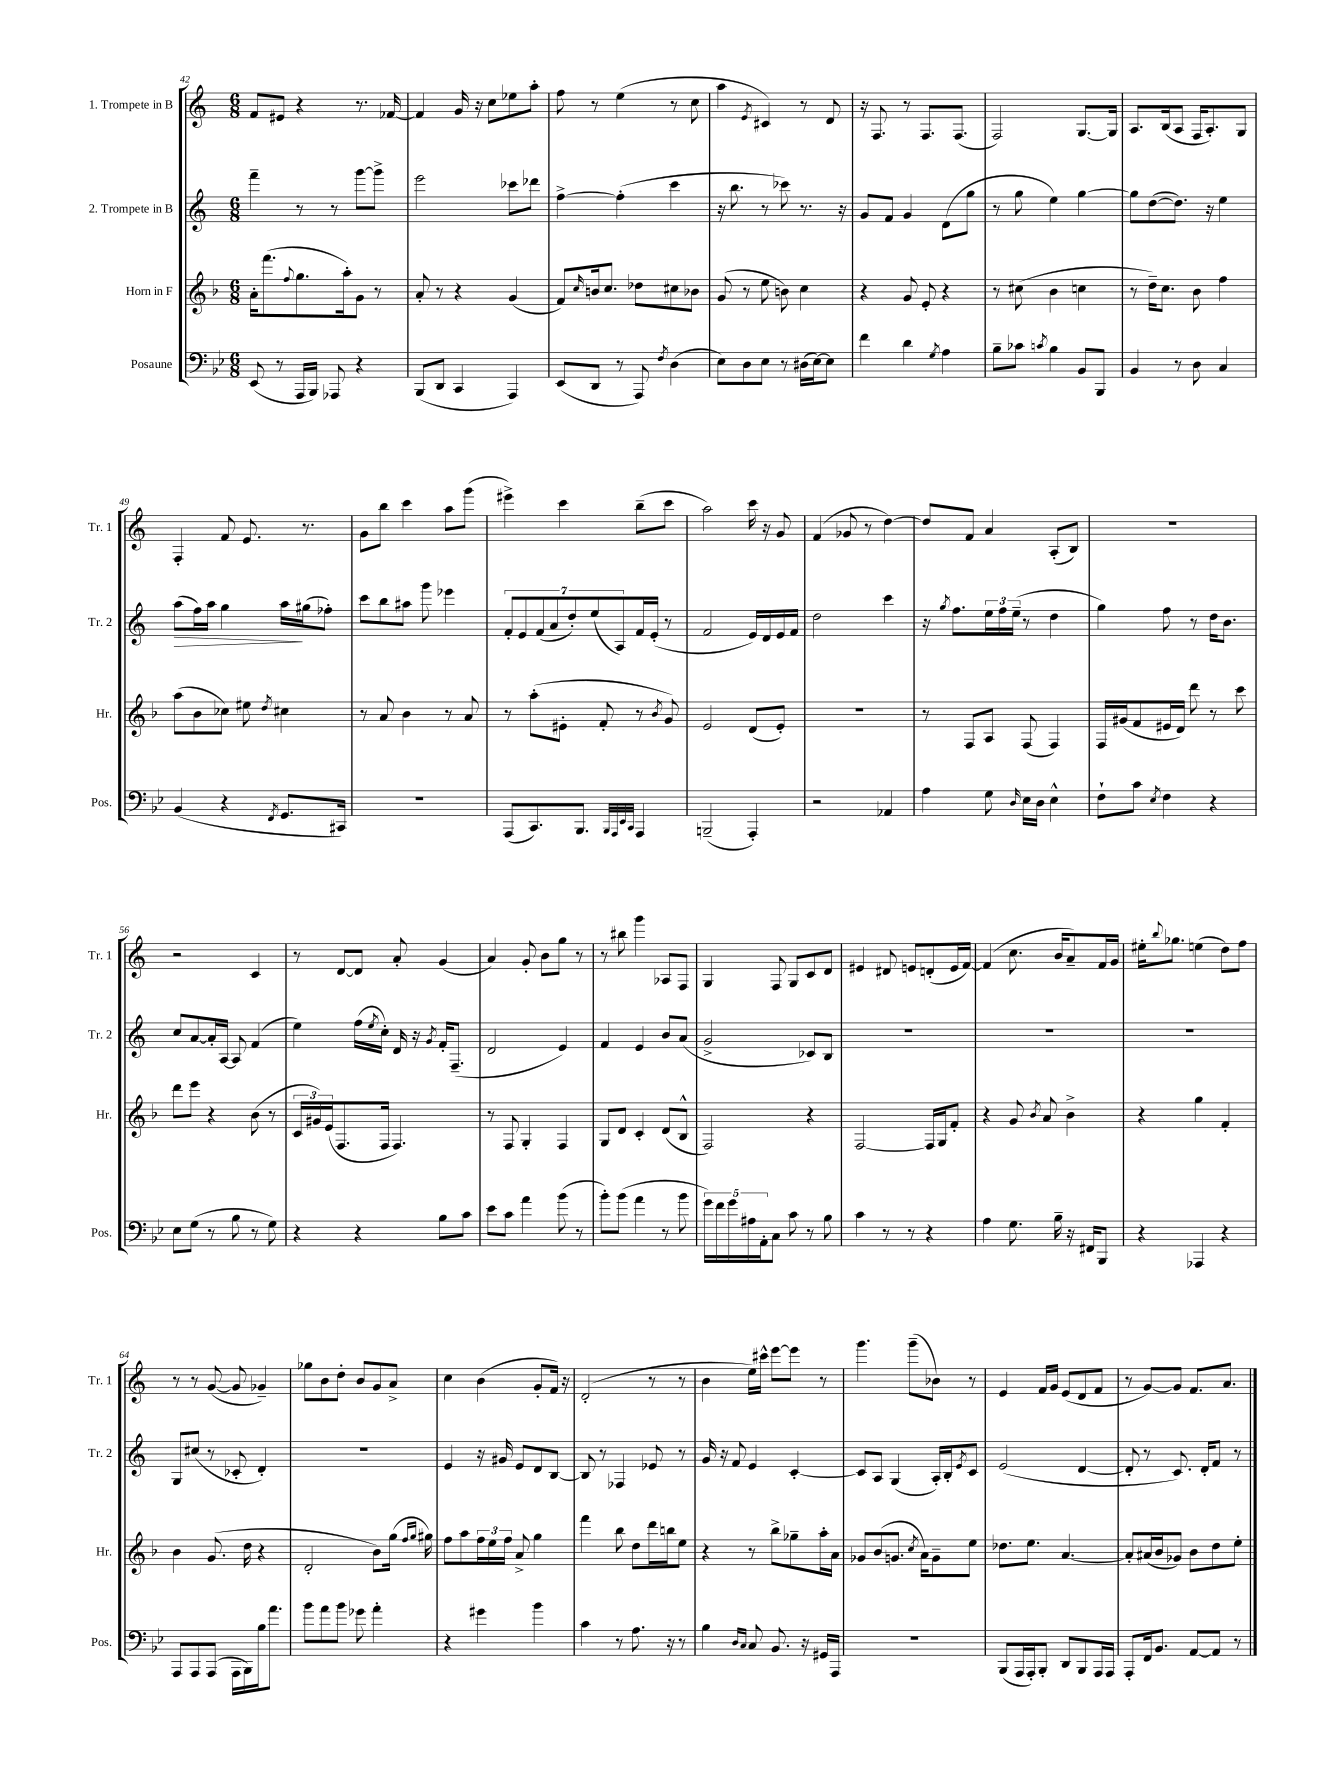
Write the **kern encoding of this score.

**kern	**kern	**kern	**kern
*staff4	*staff3	*staff2	*staff1
*clefF4	*clefG2	*clefG2	*clefG2
*k[b-e-]	*k[b-]	*k[]	*k[]
*M6/8	*M6/8	*M6/8	*M6/8
(8EE-	16a'	4fff~	8f
.	(8.fff	.	.
8r	.	.	8e#
.	8qqff	.	.
16AAA	8.gg	8r	4r
16BBB-)	.	.	.
8AAA-	.	8r	.
.	16aa')	.	.
4r	8g	[8ggg	8.r
.	8r	8ggg^]	.
.	.	.	[16f-
=	=	=	=
(8BBB-	8a'	2eee	4f-]
8DD	8r	.	.
4CC	4r	.	16g
.	.	.	16r
.	.	.	8cc
4AAA)	(4g	8ccc-	8ee-
.	.	8ddd-	8aa'
=	=	=	=
(8EE-	8f)	[4ff^	8ff
.	16qqcc	.	.
8DD	16b	.	8r
.	8.cc	.	.
8r	.	(4ff']	(4ee
8AAA)	8dd-	.	.
8qF	.	.	.
(4D	8cc#	4ccc	8r
.	8b-	.	8cc
=	=	=	=
8E-)	(8g	16r	4aa
.	.	8.bb	.
8D	8r	.	.
.	.	.	8qe
8E-	8ee	8r	4c#)
8r	8b)	8ccc-)	.
(16D#	4cc	8.r	8r
[16E-)	.	.	.
8E-]	.	.	8d
.	.	16r	.
=	=	=	=
4f	4r	8g	16r
.	.	.	8.F
.	.	8f	.
4d	8g	4g	8r
.	8e'	.	8.F
8qG	.	.	.
4A	4r	(8d	.
.	.	.	(8.F
.	.	8gg	.
=	=	=	=
8B-~	8r	8r	2F)
8c-	(8cc#	8gg	.
8qc	.	.	.
4B-	4b-	4ee)	.
8BB-	4cc	[4gg	[8.G
8BBB-	.	.	.
.	.	.	16G]
=	=	=	=
4BB-	8r	8gg]	8.A
.	16dd~)	([8dd	.
.	8.cc	.	(16B
8r	.	8.dd])	8A
8D	8b-	.	16F
.	.	16r	8.A')
4C	4ff	4ee	.
.	.	.	8G
=	=	=	=
(4BB-	(8aa	(8aa	4F'
.	8b-	16ff)	.
.	.	16aa	.
4r	8cc-)	4gg	8f
.	8ee#	.	8.e
8qFF	8qdd	.	.
8.GG	4cc#	16aa	.
.	.	(16gg#	8.r
.	.	8ff-')	.
16CC#)	.	.	.
=	=	=	=
2.r	8r	8ccc	8g
.	8a	8bb	8bb
.	4b-	8aa#	4ccc
.	.	8ggg	.
.	8r	4eee-	8aa
.	8a	.	(8ggg
=	=	=	=
(8AAA	8r	14f'	4eee#^)
.	.	14e	.
8.CC)	(8aa'	.	.
.	.	(14f	.
.	.	14a	.
.	8e#'	.	4ccc
.	.	14dd')	.
8.BBB-	.	.	.
.	.	(14ee	.
.	8f'	.	.
.	.	14A)	.
32qqBBB-	.	.	.
32qqAAA	.	.	.
32qqEE-	.	.	.
32qqCC	.	.	.
4AAA	8r	16f	(8bb~
.	.	(16e'	.
.	8qb-	.	.
.	8g)	8r	8ccc
=	=	=	=
(2BBB~	2e	2f	2aa)
4AAA')	(8d	16e)	16ccc
.	.	16d	16r
.	8e')	16e	8g
.	.	16f	.
=	=	=	=
2r	2.r	2dd	(4f
.	.	.	8g-
.	.	.	8r
4AA-	.	4ccc	[4dd)
=	=	=	=
4A	8r	16r	8dd]
.	.	8qgg	.
.	.	8.ff	.
.	8F	.	8f
8G	8A	24ee	4a
.	.	24ff	.
.	.	(24ee~	.
16qqD	.	.	.
16E-	(8F	8r	.
16D	.	.	.
4E-^^	4F)	4dd	(8A'
.	.	.	8B)
=	=	=	=
8F`	16F	4gg)	2.r
.	(16g#	.	.
8c	8f	.	.
8qE-	.	.	.
4F	16e#	8ff	.
.	16d)	.	.
.	8ddd	8r	.
4r	8r	16dd	.
.	.	8.b	.
.	8ccc	.	.
=	=	=	=
8E-	8ddd	8cc	2r
(8G	8eee	[8a	.
8r	4r	16a']	.
.	.	[16A	.
8B-	.	8A]	.
8r	(8b-	(4f	4c
8G)	8r	.	.
=	=	=	=
4r	24c	4ee)	8r
.	24g#)	.	.
.	(24e	.	.
.	8.F	.	[8d
4r	.	(16ff	8d]
.	.	8qee	.
.	16F	16cc')	.
.	4.F)	16d	8a'
.	.	16r	.
.	.	8qg	.
8B-	.	16f'	(4g
.	.	(8.F~	.
8c	.	.	.
=	=	=	=
8e-	8r	2d	4a)
8c	8F	.	.
4a	4G'	.	8g'
.	.	.	8b
(8b-	4F	4e)	8gg
8r	.	.	8r
=	=	=	=
8b-')	8G	4f	8r
(8b-	8d	.	8bb#
4a	4c'	4e	4ggg
8r	(8d	8b	8A-
8b-	8B-^^	(8a	8F
=	=	=	=
20g)	2F)	2g^	4G
20f	.	.	.
20g	.	.	.
20A#	.	.	.
20AA'	.	.	.
8C	.	.	8F
8c	.	.	8G
8r	4r	8c-)	8c
8B-	.	8B	8d
=	=	=	=
4c	[2F	2.r	4e#
8r	.	.	8d#
8r	.	.	8e
4r	16F]	.	(8d'
.	16G	.	.
.	8f'	.	16e
.	.	.	[16f)
=	=	=	=
4A	4r	2.r	(4f]
8.G	8g	.	8.cc
.	8qb-	.	.
.	8a	.	.
16B-~	.	.	16b
16r	4b-^	.	8a~)
16FF#	.	.	.
8BBB-	.	.	16f
.	.	.	16g
=	=	=	=
4r	4r	2.r	16ee#'
.	.	.	8qqbb
.	.	.	8.gg-
4AAA-	4gg	.	(4ee
4r	4f'	.	8dd)
.	.	.	8ff
=	=	=	=
8AAA	4b-	8G	8r
8AAA	.	(8cc#	8r
(8AAA	(8.g	8r	([8g
16AAA	.	8c-'	8g]
16BBB-)	16dd	.	.
16B-	4r	4d')	4g-~)
8.a	.	.	.
=	=	=	=
8b-	2d'	2.r	8gg-
8a	.	.	8b
8b-	.	.	8dd'
8g-	.	.	8b
4a'	8b-)	.	8g
.	(16gg	.	8a^
.	16qqff	.	.
.	16qqgg	.	.
.	16gg#)	.	.
=	=	=	=
4r	8ff	4e	4cc
.	8aa	.	.
4g#	24ff	16r	(4b
.	24ee	.	.
.	.	16g#	.
.	24ff	.	.
.	8a^	8e	.
4b-	4gg	8d	8g'
.	.	[8B	16f)
.	.	.	16r
=	=	=	=
4c	4fff	8B]	(2d'
.	.	8r	.
8r	8bb-	4F-	.
8.A	8dd	.	.
.	16ddd	8e-	8r
16r	16bb	.	.
8r	8ee	8r	8r
=	=	=	=
4B-	4r	16g	4b
.	.	16r	.
.	.	8f	.
16qqD	.	.	.
16qqC	.	.	.
8C	8r	4e	16ee)
.	.	.	16ccc#^^
8.BB-	8bb-^	.	[8eee
.	8gg-~	[4c'	8eee]
16r	.	.	.
16GG#	16aa'	.	8r
16AAA	16a	.	.
=	=	=	=
2.r	8g-	8c]	4.ggg
.	(8b-	8A	.
.	8.g	(4G	.
.	.	.	(8ggg~
.	8qcc	.	.
.	16a)	.	.
.	8g~	16A')	8b-)
.	.	16B'	.
.	.	8qe	.
.	8ee	8c	8r
=	=	=	=
(8BBB-	8.dd-	(2e	4e
16AAA	.	.	.
16AAA')	8.ee	.	.
8BBB-'	.	.	16f
.	.	.	16g
8DD	[4.a	.	(8e
8BBB-	.	[4d	8d
16AAA	.	.	8f
16AAA	.	.	.
=	=	=	=
8AAA'	8a']	8d']	8r
16FF	(16a#	8r	[8g)
8.BB-	16b-	.	.
.	8g-)	8.c)	8g]
[8AA	8b-	.	8.f
.	.	16d'	.
8AA]	8dd	8f	.
.	.	.	8.a
8r	8ee'	8r	.
==	==	==	==
*-	*-	*-	*-
